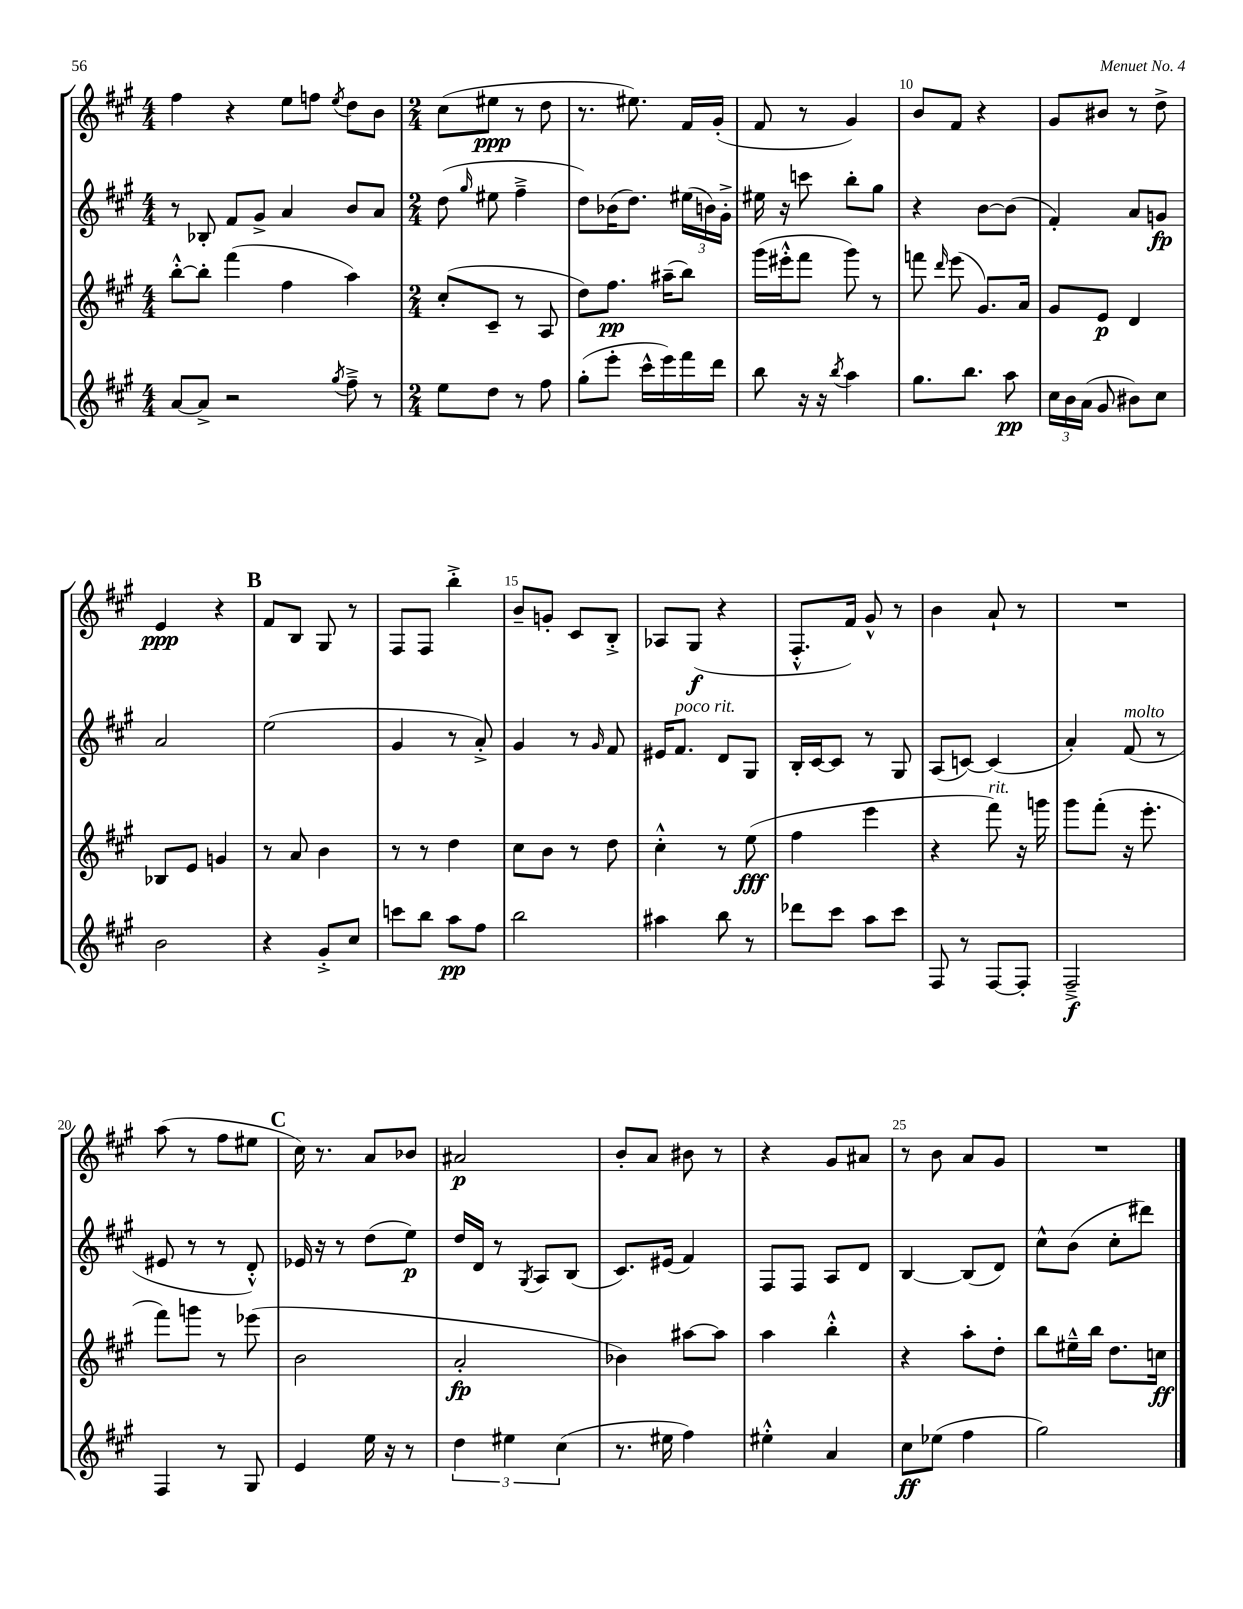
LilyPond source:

<<
\new StaffGroup <<
\new Staff = "s0" {
    \clef treble \key a \major \numericTimeSignature \time 4/4
    \autoBeamOff fis''4 r4 e''8[ f''8] \acciaccatura { e''8 } d''8[ b'8] |
    \numericTimeSignature \time 2/4 cis''8[( eis''8]\ppp r8 d''8 |
    r8. eis''8.) fis'16[ gis'16]-.( |
    fis'8 r8 gis'4) |
    b'8[ fis'8] r4 |
    gis'8[ bis'8] r8 d''8-> |
    e'4\ppp r4 |
    \mark \markup { \bold "B" } fis'8[ b8] gis8 r8 |
    fis8[ fis8] b''4-.-> |
    b'8[-- g'8]-. cis'8[ b8]-.-> |
    aes8[ gis8]\f( r4 |
    fis8.[-.-^ fis'16]) gis'8-^ r8 |
    b'4 a'8-! r8 |
    R2 |
    a''8( r8 fis''8[ eis''8] |
    \mark \markup { \bold "C" } cis''16) r8. a'8[ bes'8] |
    ais'2\p |
    b'8[-. a'8] bis'8 r8 |
    r4 gis'8[ ais'8] |
    r8 b'8 a'8[ gis'8] |
    R2 \bar "|." |
}
\new Staff = "s1" {
    \clef treble \key a \major \numericTimeSignature \time 4/4
    \autoBeamOff r8 bes8-. fis'8[ gis'8]-> a'4 b'8[ a'8] |
    \numericTimeSignature \time 2/4 d''8( \grace { gis''16 } eis''8 fis''4---> |
    d''8[) bes'16( d''8.]) \tuplet 3/2 { eis''16[( b'16) gis'16]-.-> } |
    eis''16 r16 c'''8 b''8[-. gis''8] |
    r4 b'8[~ b'8]( |
    fis'4-.) a'8[ g'8]\fp |
    a'2 |
    \mark \markup { \bold "B" } e''2( |
    gis'4 r8 a'8-.->) |
    gis'4 r8 \grace { gis'16 } fis'8 |
    eis'16[ fis'8.]^\markup { \italic "poco rit." } d'8[ gis8] |
    b16[-. cis'16~ cis'8] r8 gis8 |
    a8[( c'8]~) c'4( |
    a'4-.) fis'8^\markup { \italic "molto" }( r8 |
    eis'8 r8 r8 d'8-.-^) |
    \mark \markup { \bold "C" } ees'16 r16 r8 d''8[( e''8]\p) |
    d''16[ d'16] r8 \acciaccatura { gis8 } a8[ b8]( |
    cis'8.[) eis'16]( fis'4) |
    fis8[ fis8] a8[ d'8] |
    b4~ b8[( d'8]) |
    cis''8[-^ b'8]( cis''8[-. dis'''8]) \bar "|." |
}
\new Staff = "s2" {
    \clef treble \key a \major \numericTimeSignature \time 4/4
    \autoBeamOff b''8[~-.-^ b''8]-. fis'''4( fis''4 a''4) |
    \numericTimeSignature \time 2/4 cis''8[-.( cis'8]-- r8 a8 |
    d''8[) fis''8.]\pp ais''16[--( b''8]) |
    gis'''16[( eis'''16-.-^ fis'''8] gis'''8) r8 |
    f'''8 \grace { d'''16 } e'''8( gis'8.[) a'16] |
    gis'8[ e'8]\p d'4 |
    bes8[ e'8] g'4 |
    \mark \markup { \bold "B" } r8 a'8 b'4 |
    r8 r8 d''4 |
    cis''8[ b'8] r8 d''8 |
    cis''4-.-^ r8 e''8\fff( |
    fis''4 e'''4 |
    r4 fis'''8^\markup { \italic "rit." }) r16 g'''16 |
    gis'''8[ fis'''8]-.( r16 e'''8.-. |
    fis'''8[) g'''8] r8 ees'''8( |
    \mark \markup { \bold "C" } b'2 |
    a'2-.\fp |
    bes'4) ais''8[~ ais''8] |
    a''4 b''4-.-^ |
    r4 a''8[-. d''8]-. |
    b''8[ eis''16---^ b''16] d''8.[ c''16]\ff \bar "|." |
}
\new Staff = "s3" {
    \clef treble \key a \major \numericTimeSignature \time 4/4
    \autoBeamOff a'8[~ a'8]-> r2 \acciaccatura { gis''8 } fis''8---> r8 |
    \numericTimeSignature \time 2/4 e''8[ d''8] r8 fis''8 |
    gis''8[-.( e'''8]-. cis'''16[-^ e'''16) fis'''16 d'''16] |
    b''8 r16 r16 \acciaccatura { b''8 } a''4 |
    gis''8.[ b''8.] a''8\pp |
    \tuplet 3/2 { cis''16[ b'16 a'16]( } gis'8 bis'8[) cis''8] |
    b'2 |
    \mark \markup { \bold "B" } r4 gis'8[-.-> cis''8] |
    c'''8[ b''8] a''8[\pp fis''8] |
    b''2 |
    ais''4 b''8 r8 |
    des'''8[ cis'''8] a''8[ cis'''8] |
    fis8 r8 fis8[~ fis8]-. |
    fis2--->\f |
    fis4 r8 gis8 |
    \mark \markup { \bold "C" } e'4 e''16 r16 r8 |
    \tuplet 3/2 { d''4 eis''4 cis''4( } |
    r8. eis''16 fis''4) |
    eis''4-.-^ a'4 |
    cis''8[\ff ees''8]( fis''4 |
    gis''2) \bar "|." |
}
>>
>>
\layout { \context { \Score currentBarNumber = #6 \override BarNumber.break-visibility = ##(#f #t #t) barNumberVisibility = #(every-nth-bar-number-visible 5) } }
